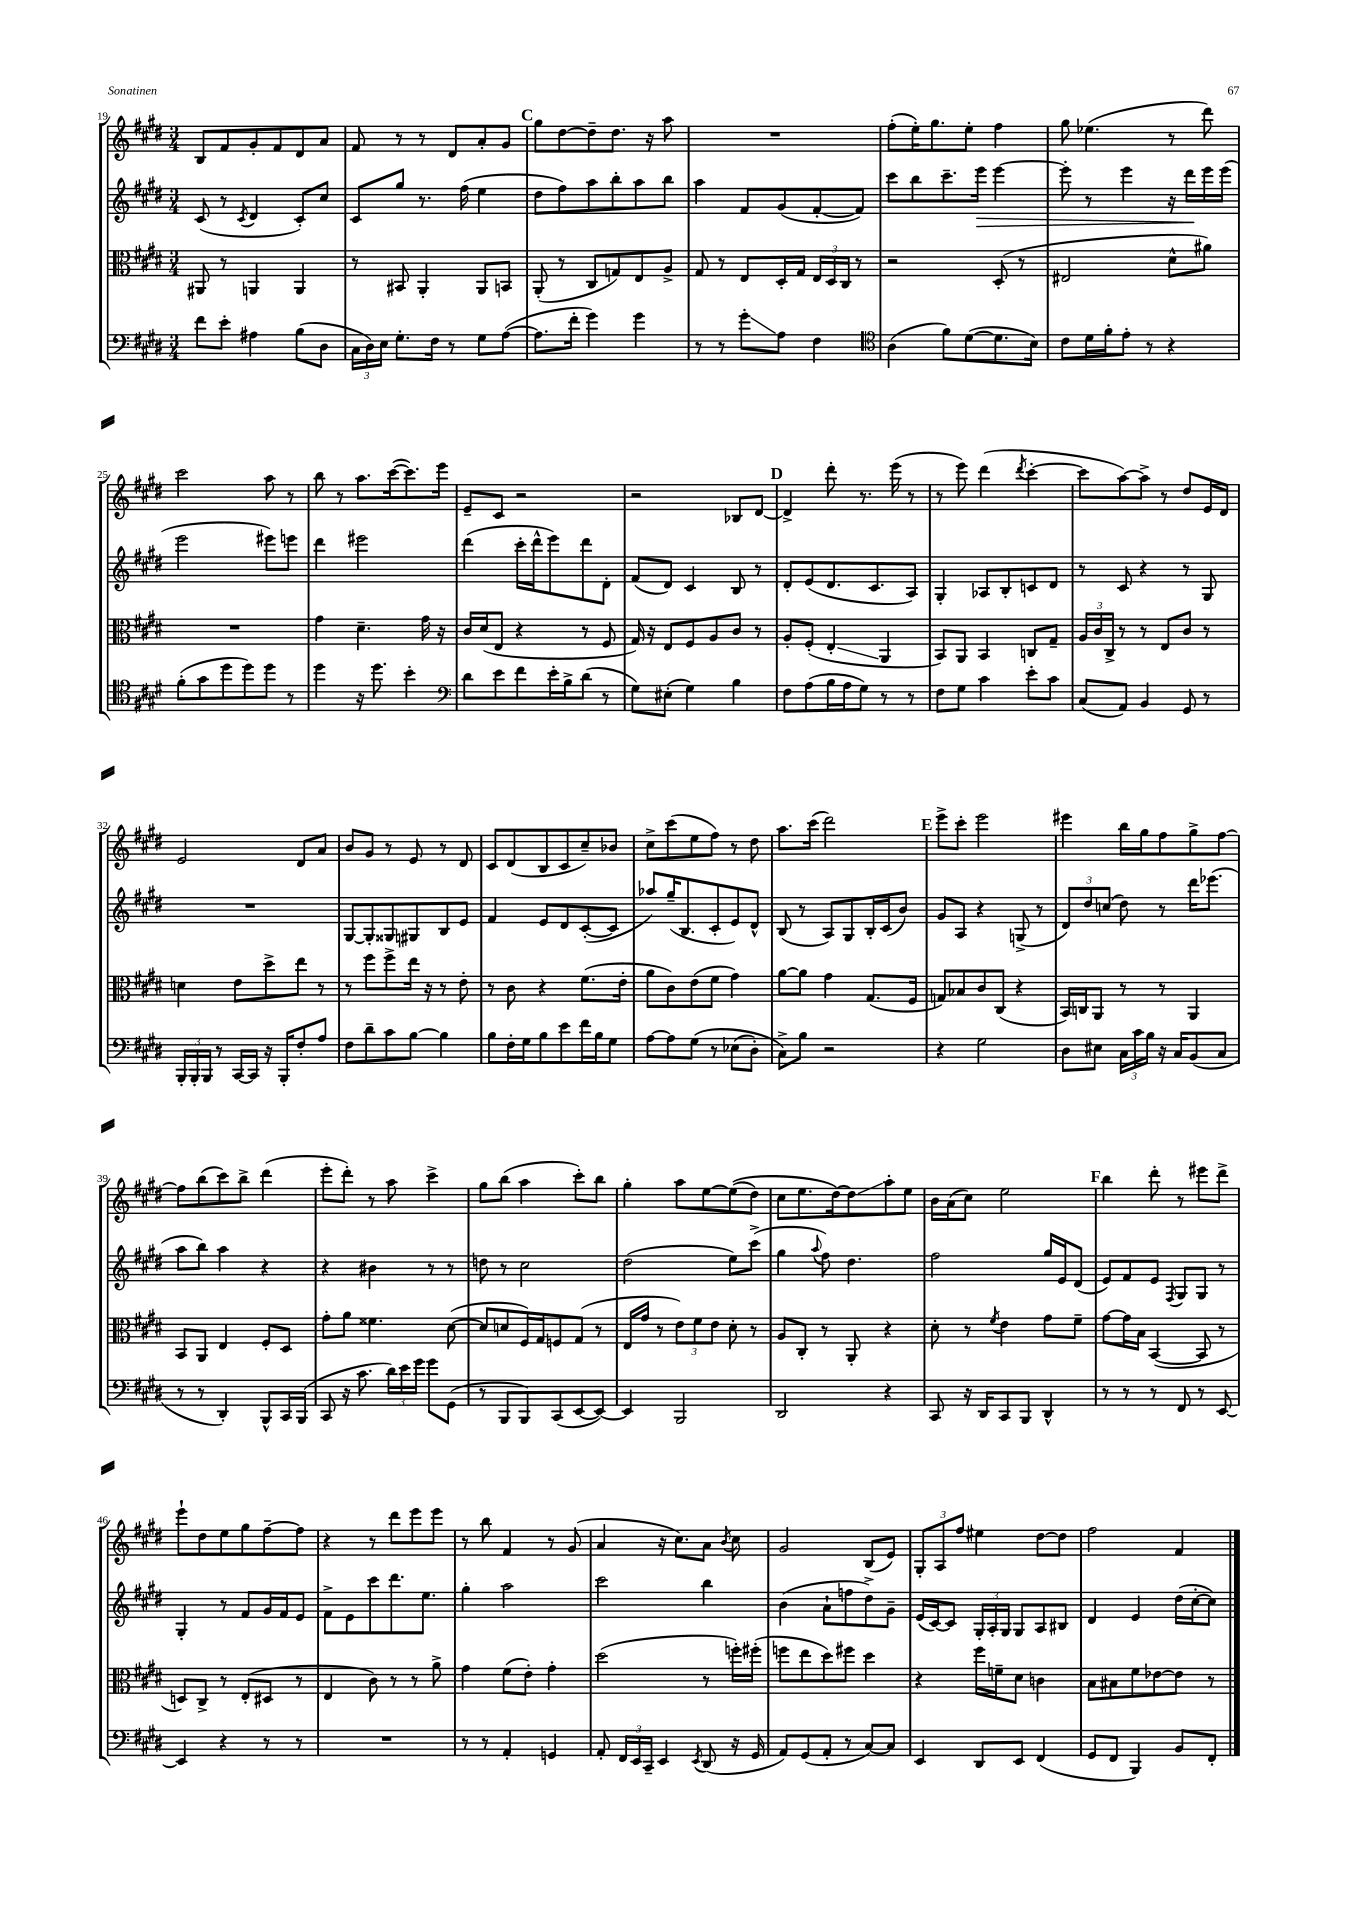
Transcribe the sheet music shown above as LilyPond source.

<<
\new StaffGroup <<
\new Staff = "s0" {
    \clef treble \key e \major \numericTimeSignature \time 3/4
    \autoBeamOff b8[ fis'8 gis'8-. fis'8 dis'8 a'8] |
    fis'8 r8 r8 dis'8[ a'8-. gis'8] |
    \mark \markup { \bold "C" } gis''8[ dis''8~ dis''8-- dis''8.] r16 a''8 |
    R2. |
    fis''8[-.( e''16-.) gis''8. e''8]-. fis''4 |
    gis''8 ees''4.( r8 dis'''8) |
    cis'''2 a''8 r8 |
    b''8 r8 a''8.[ cis'''16~( cis'''8.) e'''16] |
    e'8[-- cis'8] r2 |
    r2 bes8[ dis'8]~ |
    \mark \markup { \bold "D" } dis'4-> dis'''8-. r8. e'''16( r8 |
    r8 e'''8) dis'''4( \acciaccatura { dis'''8 } cis'''4~-. |
    cis'''8[ a''8~) a''8]-> r8 dis''8[ e'16 dis'16] |
    e'2 dis'8[ a'8] |
    b'8[ gis'8] r8 e'8 r8 dis'8 |
    cis'8[ dis'8( b8 cis'8 cis''8--) bes'8] |
    cis''8[-> cis'''8( e''8 fis''8]) r8 dis''8 |
    a''8.[ cis'''16]( dis'''2) |
    \mark \markup { \bold "E" } e'''8[-> cis'''8]-. e'''2 |
    eis'''4 b''16[ gis''16 fis''8 gis''8-> fis''8]~ |
    fis''8[ b''8( cis'''8) b''8]-> dis'''4( |
    e'''8[-. dis'''8]-.) r8 a''8 cis'''4-> |
    gis''8[ b''8]( a''4 cis'''8[-.) b''8] |
    gis''4-. a''8[ e''8~ e''8(\( dis''8]) |
    cis''8[ e''8. dis''16~\) dis''8\glissando a''8-. e''8] |
    b'16[ a'16( cis''8]) e''2 |
    \mark \markup { \bold "F" } b''4 dis'''8-. r8 eis'''8[ dis'''8]-> |
    e'''8[-! dis''8 e''8 gis''8 fis''8~-- fis''8] |
    r4 r8 dis'''8[ e'''8 e'''8] |
    r8 b''8 fis'4 r8 gis'8( |
    a'4 r16 cis''8.[) a'8] \acciaccatura { b'8 } cis''8 |
    gis'2 b8[( e'8]) |
    \tuplet 3/2 { gis8[-. a8 fis''8] } eis''4 dis''8[~ dis''8] |
    fis''2 fis'4 \bar "|." |
}
\new Staff = "s1" {
    \clef treble \key e \major \numericTimeSignature \time 3/4
    \autoBeamOff cis'8( r8 \acciaccatura { cis'8 } dis'4 cis'8[-.) cis''8] |
    cis'8[ gis''8] r8. fis''16( e''4 |
    \mark \markup { \bold "C" } dis''8[ fis''8) a''8 b''8-. a''8 b''8] |
    a''4 fis'8[ gis'8( fis'8~-. fis'8]) |
    cis'''8[ b''8 cis'''8.-- e'''16]\> e'''4~ |
    e'''8-. r8 e'''4 r16 dis'''16[\! e'''16 e'''16]( |
    e'''2 eis'''8[) e'''8] |
    dis'''4 eis'''2 |
    dis'''4( cis'''16[-. dis'''16-^ e'''8) dis'''8 dis'8]-. |
    fis'8[( dis'8]) cis'4 b8 r8 |
    \mark \markup { \bold "D" } dis'8[-. e'8( dis'8. cis'8. a8]) |
    gis4-. aes8[ b8-. c'8 dis'8] |
    r8 cis'8 r4 r8 gis8 |
    R2. |
    gis8[~ gis8-. gisis8 gis8 b8 e'8] |
    fis'4 e'8[ dis'8 cis'8~-.( cis'8] |
    aes''8[) gis''16--( b8. cis'8-. e'8) dis'8]-^ |
    b8( r8 a8[) gis8 b16-. cis'16( b'8]) |
    \mark \markup { \bold "E" } gis'8[ a8] r4 g8->( r8 |
    \tuplet 3/2 { dis'8[) dis''8 c''8]( } dis''8) r8 dis'''16[ ees'''8.]( |
    a''8[ b''8]) a''4 r4 |
    r4 bis'4 r8 r8 |
    d''8 r8 cis''2 |
    dis''2( e''8[) cis'''8]->( |
    gis''4 \appoggiatura { a''8 } fis''8) dis''4. |
    fis''2 gis''16[ e'16 dis'8]( |
    \mark \markup { \bold "F" } e'8[) fis'8 e'8] \acciaccatura { fis8 } gis8[ gis8] r8 |
    gis4-. r8 fis'8[ gis'16 fis'16 e'8] |
    fis'8[-> e'8 cis'''8 dis'''8. e''8.] |
    gis''4-. a''2 |
    cis'''2 b''4 |
    b'4( a'8[-! f''8 dis''8->) gis'8]-- |
    e'16[( cis'16~) cis'8] \tuplet 3/2 { gis16[-. a16-. gis16] } gis8[ a8 bis8] |
    dis'4 e'4 dis''16[( cis''16~-. cis''8]) \bar "|." |
}
\new Staff = "s2" {
    \clef alto \key e \major \numericTimeSignature \time 3/4
    \autoBeamOff ais,8 r8 a,4 a,4 |
    r8 bis,8 a,4-. a,8[ b,8] |
    \mark \markup { \bold "C" } a,8-.( r8 cis8[ g8) e8 a8]-> |
    gis8 r8 e8[ dis16-. gis16] \tuplet 3/2 { e16[ dis16 cis16] } r8 |
    r2 dis8-.( r8 |
    eis2 dis'8[-^ ais'8]) |
    R2. |
    gis'4 dis'4.-- gis'16 r16 |
    cis'16[ dis'16( e8] r4 r8 fis8 |
    gis16) r16 e8[ fis8 a8 cis'8] r8 |
    \mark \markup { \bold "D" } a8[-. fis8]-.( e4-.\glissando a,4 |
    b,8[) a,8] b,4 c8[ gis8]-- |
    \tuplet 3/2 { a16[ cis'16 cis16]-> } r8 r8 e8[ cis'8] r8 |
    d'4 e'8[ dis''8-> e''8] r8 |
    r8 fis''8[ fis''8-> e''16] r16 r8 e'8-. |
    r8 cis'8 r4 fis'8.[( e'16]-. |
    a'8[ cis'8) e'8( fis'8] gis'4) |
    a'8[~ a'8] gis'4 gis8.[( fis16] |
    \mark \markup { \bold "E" } g8[) bes8 cis'8 cis8]( r4 |
    b,16[) c16 a,8] r8 r8 a,4 |
    b,8[ a,8] e4 fis8[-. dis8] |
    gis'8[-. a'8] fisis'4. dis'8~( |
    dis'8[ d'8 fis16) gis16 f8 gis8]( r8 |
    e16[ gis'16] r8 \tuplet 3/2 { e'8[) fis'8 e'8] } dis'8-. r8 |
    a8[ cis8]-. r8 a,8-. r4 |
    dis'8-. r8 \acciaccatura { fis'8 } e'4 gis'8[ fis'8]-- |
    \mark \markup { \bold "F" } gis'8[~ gis'16 b16] b,4~( b,8 r8 |
    d8[) cis8]-> r8 e8[-.( dis8] r8 |
    e4 cis'8) r8 r8 a'8-> |
    gis'4 fis'8[( e'8]-.) gis'4-. |
    dis''2( r8 f''16[-.) fis''16]-.( |
    f''8[ e''8 dis''8) fis''8] dis''4 |
    r4 fis''16[ f'16-- dis'8] c'4 |
    b8[ bis8 fis'8 ees'8~ ees'8] r8 \bar "|." |
}
\new Staff = "s3" {
    \clef bass \key e \major \numericTimeSignature \time 3/4
    \autoBeamOff fis'8[ e'8]-. ais4 b8[( dis8] |
    \tuplet 3/2 { cis16[ dis16) e16] } gis8.[-. fis16] r8 gis8[ a8]~( |
    \mark \markup { \bold "C" } a8.[ fis'16]-. gis'4) gis'4 |
    r8 r8 gis'8[-.\glissando a8] fis4 |
    \clef tenor a4( fis'8[) dis'8~( dis'8. b16]) |
    cis'8[ dis'16 fis'16-. e'8]-. r8 r4 |
    fis'8[-.( gis'8 dis''8 dis''8) dis''8] r8 |
    dis''4 r16 dis''8. b'4-. |
    \clef bass dis'8[ e'8 fis'8 e'16-. b16-> dis'8]( r8 |
    gis8[) eis8]-.( gis4) b4 |
    \mark \markup { \bold "D" } fis8[ a8( b16 a16 gis8]) r8 r8 |
    fis8[ gis8] cis'4 e'8[-. cis'8] |
    cis8[( a,8]) b,4 gis,8 r8 |
    \tuplet 3/2 { b,,16[-. b,,16-. b,,16] } r8 cis,16[~ cis,16] r16 b,,16[-. fis8-. a8] |
    fis8[ dis'8-- cis'8 b8]~ b4 |
    b8[ fis16-. gis16 b8 e'8 fis'16 b16 gis8] |
    a8[~ a8 gis8]\( r8 ees8[( dis8]-.) |
    cis8[->\) b8] r2 |
    \mark \markup { \bold "E" } r4 gis2 |
    dis8[ eis8] \tuplet 3/2 { cis16[ cis'16 b16] } r16 cis16[ b,8( cis8] |
    r8 r8 dis,4-.) b,,8[-^ cis,16 b,,16]( |
    cis,8 r16 cis'8. \tuplet 3/2 { dis'16[) e'16 gis'16] } gis'8[ gis,8]( |
    r8 b,,8[ b,,8) cis,8( e,8~ e,8]~) |
    e,4 b,,2 |
    dis,2 r4 |
    cis,8 r16 dis,16[ cis,8 b,,8] dis,4-^ |
    \mark \markup { \bold "F" } r8 r8 r8 fis,8 r8 e,8~ |
    e,4 r4 r8 r8 |
    R2. |
    r8 r8 a,4-. g,4 |
    a,8-. \tuplet 3/2 { fis,16[ e,16 cis,16]-- } e,4 \acciaccatura { e,8 } dis,8( r16 gis,16 |
    a,8[) gis,8( a,8]-. r8 cis8[~) cis8] |
    e,4 dis,8[ e,8] fis,4( |
    gis,8[ fis,8] b,,4) b,8[ fis,8]-. \bar "|." |
}
>>
>>
\layout { \context { \Score currentBarNumber = #19 } }
